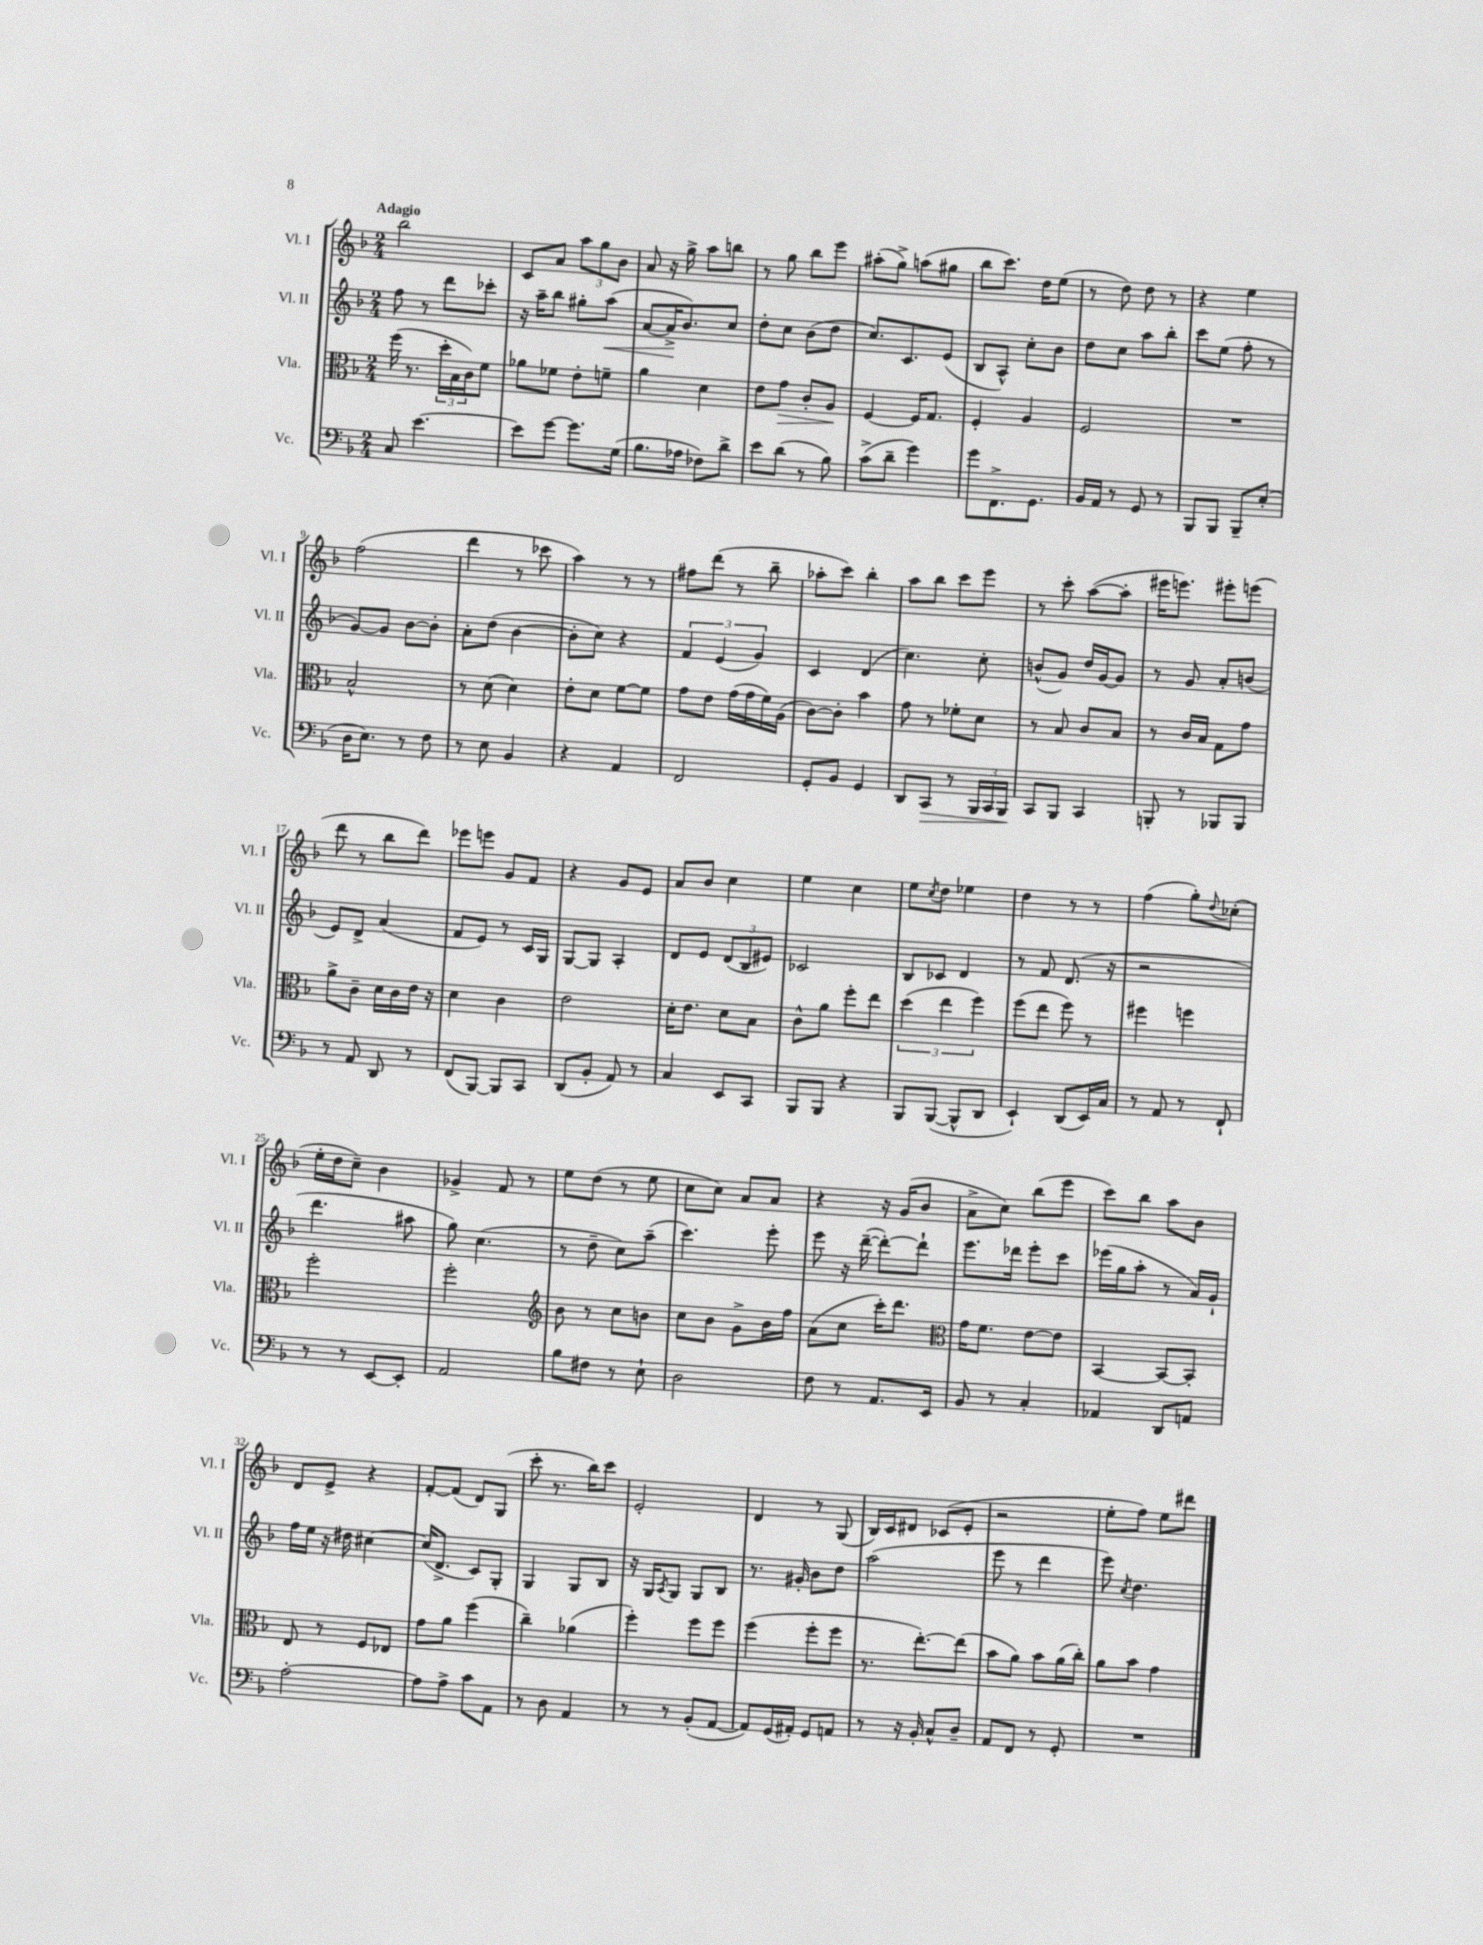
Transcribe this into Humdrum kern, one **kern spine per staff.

**kern	**dynam	**kern	**dynam	**kern	**dynam	**kern
*part4	*part4	*part3	*part3	*part2	*part2	*part1
*staff4	*staff4	*staff3	*staff3	*staff2	*staff2	*staff1
*I"Vc.	*	*I"Vla.	*	*I"Vl. II	*	*I"Vl. I
*I'Vc.	*	*I'Vla.	*	*I'Vl. II	*	*I'Vl. I
*clefF4	*	*clefC3	*	*clefG2	*	*clefG2
*k[b-]	*	*k[b-]	*	*k[b-]	*	*k[b-]
*M2/4	*	*M2/4	*	*M2/4	*	*M2/4
=1	=1	=1	=1	=1	=1	=1
!	!	!	!	!	!	!LO:TX:a:B:t=Adagio
8C/	.	(16ff\	.	8ff\	.	2bb-\
.	.	8.r	.	.	.	.
[4.e\	.	.	.	8r	.	.
.	.	24dd'\LL	.	8ddd\L	.	.
.	.	24B-\	.	.	.	.
.	.	24c\J)	.	.	.	.
.	.	8f\J	.	8ccc-X'\J	.	.
=2	=2	=2	=2	=2	=2	=2
8e\L]	.	8a-X\L	.	16r	.	8c/L
.	.	.	.	16aa~\KL	.	.
[8g\J	.	8f-X\J	.	8bb-\J	.	8a/J
8.g\L]	.	8e'\L	.	8gg#X'\L	.	12aa\L
.	.	.	.	.	.	12gg\
!	!	!	!	!	!LO:HP:b	!
.	.	8fn~\J	.	(8aa\J	<	.
.	.	.	.	.	.	12b-\J
(16G\Jk	.	.	.	.	.	.
=3	=3	=3	=3	=3	=3	=3
8.B-\L	.	4a\	.	[8a/L	.	8a/
.	.	.	.	16a^/K]	.	16r
16A-X\Jk	.	.	.	8.b-/)	[	16gg^\
8F-X\L)	.	4d\	.	.	.	8aa\L
8d^\J	.	.	.	8cc/J	.	8bbn\J
=4	=4	=4	=4	=4	=4	=4
8e\L	.	8e\L	.	8dd'\L	.	8r
!	!	!	!LO:HP:b	!	!	!
(8d\J	.	8g\J	>	8cc\J	.	8gg\
8r	.	8c'/L	.	(8b-\L	.	8bb-\L
8B-\)	.	8A/J	.	8dd\J	.	8eee\J
.	.	.	]	.	.	.
=5	=5	=5	=5	=5	=5	=5
(8c^\L	.	[4F/	.	8.cc/L)	.	(8aa#X'\L
8d~\J	.	.	.	.	.	8gg^\J)
.	.	.	.	8.c/	.	.
4g\)	.	16F/KL]	.	.	.	(8aan\L
.	.	8.G/J	.	.	.	.
.	.	.	.	(8e/J	.	8gg#X\J
=6	=6	=6	=6	=6	=6	=6
8g\L	.	4F'/	.	8B-/L	.	8bb-\L
8.FF^\	.	.	.	8A^^/J)	.	8.ccc\J)
.	.	4A/	.	8cc'\L	.	.
8.GG\J	.	.	.	.	.	16dd\KL
.	.	.	.	8b-\J	.	(8ee\J
=7	=7	=7	=7	=7	=7	=7
16BB-/LL	.	2F/	.	8dd\L	.	8r
16AA/JJ	.	.	.	.	.	.
8r	.	.	.	8cc\J	.	8dd\)
8GG/	.	.	.	8aa\L	.	8dd\
8r	.	.	.	8bb-'\J	.	8r
=8	=8	=8	=8	=8	=8	=8
8BBB-/L	.	2r	.	8ccc\L	.	4r
8BBB-/J	.	.	.	(8ee\J	.	.
8BBB-~/L	.	.	.	8ff'\	.	4ee\
(8E'/J	.	.	.	8r	.	.
!!LO:LB:g=z
=9	=9	=9	=9	=9	=9	=9
16D\KL	.	2B-^^/	.	[8g/L)	.	(2ff\
8.E\J)	.	.	.	.	.	.
.	.	.	.	8g/J]	.	.
8r	.	.	.	[8b-\L	.	.
8F\	.	.	.	8b-'\J]	.	.
=10	=10	=10	=10	=10	=10	=10
8r	.	8r	.	8a'\L	.	4ddd\
8E\	.	(8d\	.	(8dd\J	.	.
4BB-/	.	4d\)	.	[4b-\	.	8r
.	.	.	.	.	.	8ccc-X\
=11	=11	=11	=11	=11	=11	=11
4r	.	8e'\L	.	8b-'\L]	.	4aa\)
.	.	8d\J	.	8cc\J)	.	.
4AA/	.	[8f\L	.	4r	.	8r
.	.	8f\J]	.	.	.	8r
=12	=12	=12	=12	=12	=12	=12
2FF/	.	8g\L	.	6f/	.	8ff#X\L
.	.	8e\J	.	.	.	(8ddd\J
.	.	.	.	(6e/	.	.
.	.	(16g\LL	.	.	.	8r
.	.	16g\	.	.	.	.
.	.	.	.	6g/)	.	.
.	.	16f\)	.	.	.	8bb-~\
.	.	(16A\JJ	.	.	.	.
=13	=13	=13	=13	=13	=13	=13
8GG'/L	.	[8c\L)	.	4c/	.	8aa-X'\L
8BB-/J	.	8c'\J]	.	.	.	8ccc\J)
4GG/	.	4b-\	.	(4d/	.	4bb-'\
=14	=14	=14	=14	=14	=14	=14
8DD/L	.	8g\	.	4.cc\)	.	8aa\L
!	!LO:HP:b	!	!	!	!	!
8CC/J	>	8r	.	.	.	8bb-\J
8r	.	8f-X'\L	.	.	.	8ccc\L
24BBB-/LL	.	8d\J	.	8cc'\	.	8eee\J
24CC/	.	.	.	.	.	.
24BBB-/JJ	.	.	.	.	.	.
=15	=15	=15	=15	=15	=15	=15
8CC/L	.	8r	.	(8bn^^/L	.	8r
8BBB-/J	]	8B-/	.	8g/J)	.	8ccc'\
4CC/	.	8c/L	.	16dd/LL	.	([8aa\L
.	.	.	.	[16g/J	.	.
.	.	8B-/J	.	8g/J]	.	8aa'\J]
=16	=16	=16	=16	=16	=16	=16
8BBBn'/	.	8r	.	8r	.	16eee#X\KL
.	.	.	.	.	.	8.eeen\J)
8r	.	16c/LL	.	8g/	.	.
.	.	16B-/JJ	.	.	.	.
8BBB-X/L	.	8G\L	.	8a'/L	.	8eee#X'\L
8BBB-/J	.	8g\J	.	(8bn/J	.	(8eeen\J
!!LO:LB:g=z
=17	=17	=17	=17	=17	=17	=17
8r	.	8a^\L	.	8e/L)	.	8ddd\
8AA/	.	8c~\J	.	8d^/J	.	8r
8DD/	.	16d\LL	.	(4a/	.	8bb-\L
.	.	16c\	.	.	.	.
8r	.	16e\JJ	.	.	.	8ddd\J)
.	.	16r	.	.	.	.
=18	=18	=18	=18	=18	=18	=18
(8FF/L	.	4d\	.	8f/L	.	8eee-X\L
[8BBB-/J)	.	.	.	8e/J)	.	8eeen\J
8BBB-/L]	.	4c\	.	8r	.	8g/L
8CC/J	.	.	.	16c/LL	.	8f/J
.	.	.	.	16G/JJ	.	.
=19	=19	=19	=19	=19	=19	=19
(8DD/L	.	2e\	.	[8G/L	.	4r
8BB-'/J	.	.	.	8G/J]	.	.
8AA/)	.	.	.	4A'/	.	8g/L
8r	.	.	.	.	.	8e/J
=20	=20	=20	=20	=20	=20	=20
4C/	.	16d'\KL	.	8d/L	.	8a/L
.	.	8.e\J	.	.	.	.
.	.	.	.	8e/J	.	8b-/J
8EE/L	.	8d\L	.	(12d/L	.	4cc\
.	.	.	.	12B-/	.	.
8CC/J	.	8B-\J	.	.	.	.
.	.	.	.	12e#X/J)	.	.
=21	=21	=21	=21	=21	=21	=21
8BBB-/L	.	8c^^\L	.	2c-X/	.	4ee\
8BBB-/J	.	8a\J	.	.	.	.
4r	.	8ff'\L	.	.	.	4cc\
.	.	8ee\J	.	.	.	.
=22	=22	=22	=22	=22	=22	=22
8BBB-/L	.	(6dd\	.	8B-/L	.	8ee\L
.	.	.	.	.	.	8qcc/
([8BBB-/J	.	.	.	8c-X/J	.	8dd\J
.	.	6ee\	.	.	.	.
8BBB-^^/L]	.	.	.	4d/	.	4ee-X\
.	.	6ff\)	.	.	.	.
8DD/J	.	.	.	.	.	.
=23	=23	=23	=23	=23	=23	=23
4EE`/)	.	(8ff\L	.	8r	.	4dd\
.	.	8ee\J	.	8f/	.	.
(8DD/L	.	8ff\)	.	(8.d/	.	8r
16EE/L)	.	8r	.	.	.	8r
16C/JJ	.	.	.	16r	.	.
=24	=24	=24	=24	=24	=24	=24
8r	.	4ff#X\	.	2r	.	(4ff\
8AA/	.	.	.	.	.	.
8r	.	4ffn\	.	.	.	8gg'\L)
.	.	.	.	.	.	8qqdd/
8FF`/	.	.	.	.	.	(8cc-X'\J
!!LO:LB:g=z
=25	=25	=25	=25	=25	=25	=25
8r	.	2ff'\	.	4.ddd\	.	16ee'\LL
.	.	.	.	.	.	16dd\J
8r	.	.	.	.	.	8cc~\J)
[8EE/L	.	.	.	.	.	4b-\
8EE'/J]	.	.	.	8aa#X\	.	.
=26	=26	=26	=26	=26	=26	=26
2AA/	.	2ff'\	.	8gg\)	.	4g-X^/
.	.	.	.	(4.cc\	.	.
.	.	.	.	.	.	8f/
.	.	.	.	.	.	8r
=27	=27	=27	=27	=27	=27	=27
*	*	*clefG2	*	*	*	*
8B-\L	.	8b-\	.	8r	.	8ee\L
8F#X\J	.	8r	.	8dd~\	.	(8dd\J
8r	.	8cc\L	.	8cc\L)	.	8r
8E`\	.	8bn\J	.	(8aa~\J	.	8ee\
=28	=28	=28	=28	=28	=28	=28
2D\	.	8cc\L	.	4.ccc\)	.	8cc\L
.	.	8b-\J	.	.	.	8cc\J)
.	.	8g^\L	.	.	.	8a/L
.	.	16b-\L	.	8eee'\	.	8a/J
.	.	16ff\JJ	.	.	.	.
=29	=29	=29	=29	=29	=29	=29
8F\	.	(8a\L	.	8eee\	.	4r
8r	.	8cc\J	.	16r	.	.
.	.	.	.	([16ddd~\	.	.
8.AA/L	.	16ccc'\KL)	.	8ddd'\L_)	.	16r
.	.	8.ddd\J	.	.	.	(16g/KL
.	.	.	.	8ddd`\J]	.	8b-/J
16EE/Jk	.	.	.	.	.	.
=30	=30	=30	=30	=30	=30	=30
*	*	*clefC3	*	*	*	*
8BB-/	.	16g\KL	.	8.eee\L	.	8a^\L
.	.	8.f\J	.	.	.	.
8r	.	.	.	.	.	8cc\J)
.	.	.	.	16ddd-X\Jk	.	.
4C'/	.	[8e\L	.	8eee'\L	.	(8bb-\L
.	.	8e\J]	.	8ccc\J	.	8eee\J
=31	=31	=31	=31	=31	=31	=31
4AA-X/	.	[4BB-/	.	(16eee-X\LL	.	8ccc\L)
.	.	.	.	16gg\J	.	.
.	.	.	.	8aa'\J	.	8bb-\J
8DD/L	.	8BB-/L_	.	8r	.	8aa\L
8AAn/J	.	8BB-'/J]	.	16a/LL)	.	8b-\J
.	.	.	.	16g`/JJ	.	.
!!LO:LB:g=z
=32	=32	=32	=32	=32	=32	=32
[2A'\	.	8E/	.	16ff\LL	.	8d/L
.	.	.	.	16ee\JJ	.	.
.	.	8r	.	16r	.	8e^/J
.	.	.	.	16dd#X\	.	.
.	.	8F/L	.	[4cc#X\	.	4r
.	.	8E-X/J	.	.	.	.
=33	=33	=33	=33	=33	=33	=33
8A\L]	.	8g\L	.	(16cc#/KL]	.	[8f'/L
.	.	.	.	8.d^/J	.	.
8A^\J	.	8a\J	.	.	.	(8f/J]
8c\L	.	(4ff\	.	8c/L)	.	8d/L)
8AA\J	.	.	.	8G'/J	.	(8G/J
=34	=34	=34	=34	=34	=34	=34
8r	.	4cc~\)	.	4G/	.	8ccc'\
8D\	.	.	.	.	.	8.r
4AA/	.	(4a-X\	.	8G/L	.	.
.	.	.	.	.	.	16bb-\KL)
.	.	.	.	8B-/J	.	8ccc\J
=35	=35	=35	=35	=35	=35	=35
8r	.	4ff'\)	.	16r	.	2e'/
.	.	.	.	16G/KL	.	.
.	.	.	.	8qA/	.	.
8r	.	.	.	8G/J	.	.
(8BB-'/L	.	8ff\L	.	8G/L	.	.
[8AA/J	.	8ff\J	.	8B-/J	.	.
=36	=36	=36	=36	=36	=36	=36
8AA/L])	.	(4ff\	.	8.r	.	4d/
(16GG/L	.	.	.	.	.	.
16AA#X'/JJ)	.	.	.	16g#X'/	.	.
8GG/L	.	8ff'\L	.	8b-\L	.	8r
8AAn/J	.	8ff\J	.	8dd\J	.	(8G/
=37	=37	=37	=37	=37	=37	=37
8r	.	8.r	.	(2aa\	.	16B-/LL)
.	.	.	.	.	.	16c/J
16r	.	.	.	.	.	8d#X/J
16BB-'/	.	[8.ee'\L)	.	.	.	.
8C^^/L	.	.	.	.	.	(8c-X/L
8D~/J	.	(8ee\J]	.	.	.	8e'/J
=38	=38	=38	=38	=38	=38	=38
8AA/L	.	8b-\L	.	8eee\	.	2r
8FF/J	.	8a\J)	.	8r	.	.
8r	.	8b-\L	.	4ddd\	.	.
8GG'/	.	(16a\L	.	.	.	.
.	.	16cc'\JJ)	.	.	.	.
=39	=39	=39	=39	=39	=39	=39
2r	.	8a\L	.	8eee\)	.	8ee'\L
.	.	.	.	8qcc/	.	.
.	.	8b-\J	.	4.dd\	.	8ff\J)
.	.	4g\	.	.	.	8ee\L
.	.	.	.	.	.	8ddd#X\J
==	==	==	==	==	==	==
*-	*-	*-	*-	*-	*-	*-
